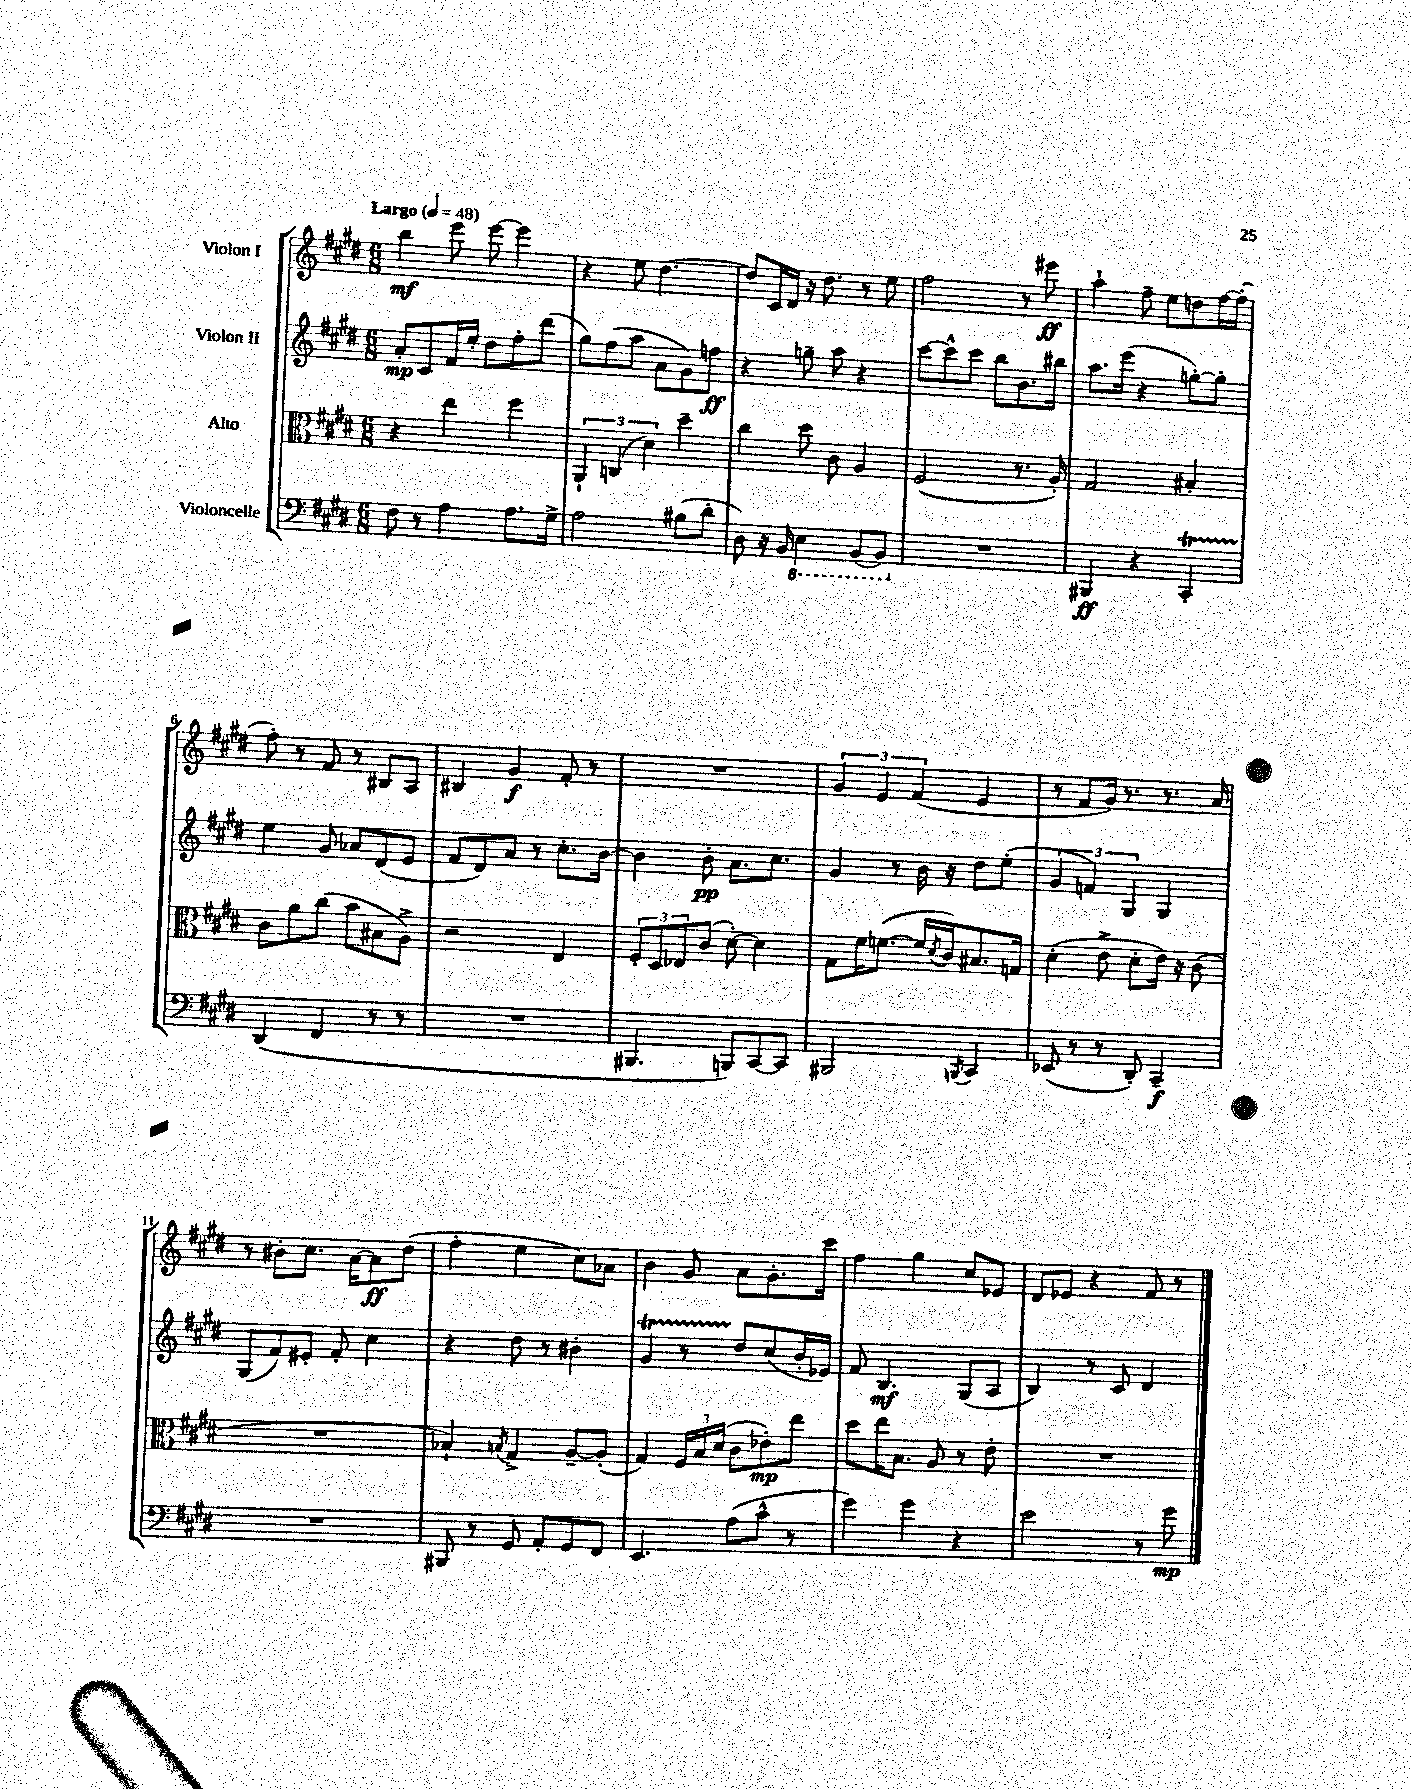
<<
\new StaffGroup <<
\new Staff = "s0" \with { instrumentName = "Violon I" } {
    \clef treble \key e \major \numericTimeSignature \time 6/8 \tempo "Largo" 4 = 48
    b''4\mf e'''8 e'''8~ e'''4 |
    r4 e''8 dis''4.~ |
    dis''8 cis'16 dis'16 r16 dis''8. r8 e''8 |
    fis''2 r8 eis'''8\ff |
    a''4-! fis''8-- e''8 d''8 fis''16~ fis''16-.( |
    fis''8-.) r8 fis'8 r8 bis8 a8 |
    bis4 gis'4\f fis'8-. r8 |
    R2. |
    \tuplet 3/2 { gis'4 e'4 fis'4( } e'4 |
    r8 fis'8 gis'16) r8. r8. a'16 |
    r8 bis'8-. cis''8. a'16~ a'8\ff dis''8( |
    fis''4-. e''4 cis''8) aes'8 |
    b'4 gis'8 a'8 gis'8.-. cis'''16 |
    fis''4 gis''4 cis''8 ees'8 |
    dis'8 ees'8 r4 fis'8 r8 \bar "|." |
}
\new Staff = "s1" \with { instrumentName = "Violon II" } {
    \clef treble \key e \major \numericTimeSignature \time 6/8
    a'8-.\mp cis'8 fis'16 e''16-. dis''8 fis''8-. dis'''8( |
    gis''8) fis''8( a''8 a'8 gis'8) f''8\ff |
    r4 g''8-- a''8 r4 |
    cis'''8~ cis'''8-^ cis'''8 b''8 b'8. bis''16 |
    a''8. e'''16( r4 g''8~-.) g''8-. |
    e''4 gis'8 aes'8 dis'8( e'8 |
    fis'8 dis'8) a'8 r8 cis''8.-. b'16~ |
    b'4 b'8-.\pp a'8. cis''8. |
    gis'4 r8 b'16 r16 dis''8 e''8-.( |
    \tuplet 3/2 { gis'4 f'4) gis4 } gis4 |
    gis8( fis'8) eis'8-. fis'8-. cis''4 |
    r4 dis''8 r8 bis'4-. |
    gis'4\startTrillSpan r8 dis''8\stopTrillSpan cis''8( b'16-. ees'16) |
    fis'8 b4.\mf gis8( a8 |
    b4) r8 cis'8 dis'4 \bar "|." |
}
\new Staff = "s2" \with { instrumentName = "Alto" } {
    \clef alto \key e \major \numericTimeSignature \time 6/8
    r4 e''4 fis''4 |
    \tuplet 3/2 { a,4-! c4( dis'4) } dis''4-- |
    cis''4 dis''8 cis'8 a4 |
    fis2( r8. a16-.) |
    gis2 bis4-. |
    cis'8 a'8 cis''8( b'8 bis8 a8->) |
    r2 e4 |
    \tuplet 3/2 { fis8-. dis8 ees8 } cis'8( dis'8~-.) dis'4 |
    gis8 fis'16 f'8.~( f'16 \acciaccatura { dis'8 } cis'16) bis8. g16 |
    dis'4-.( e'8-> dis'8-. e'16) r16 cis'8( |
    R2. |
    bes4-!) \acciaccatura { b8 } gis4-> a8~-- a8-.( |
    gis4) \tuplet 3/2 { fis16 b16 dis'16( } cis'8 ees'8-.\mp) e''8 |
    dis''8 e''16 b8. a8 r8 e'8-. |
    R2. \bar "|." |
}
\new Staff = "s3" \with { instrumentName = "Violoncelle" } {
    \clef bass \key e \major \numericTimeSignature \time 6/8
    fis8 r8 a4 a8. gis16-> |
    a2 bis8( dis'8-. |
    dis8) r16 b,16 \ottava #-1 e,4 b,,8( b,,8) \ottava #0 |
    R2. |
    bis,,4\ff r4 cis,4-.\startTrillSpan |
    dis,4\stopTrillSpan( fis,4 r8 r8 |
    R2. |
    bis,,4. b,,8) cis,8~ cis,8 |
    bis,,2 \acciaccatura { b,,8 } cis,4 |
    ees,8( r8 r8 dis,8-.) cis,4--\f |
    R2. |
    bis,,8 r8 gis,8 a,8-. gis,8 fis,8 |
    e,4. a8( cis'8-^ r8 |
    gis'4) gis'4 r4 |
    e'2 r8 gis'8\mp \bar "|." |
}
>>
>>
